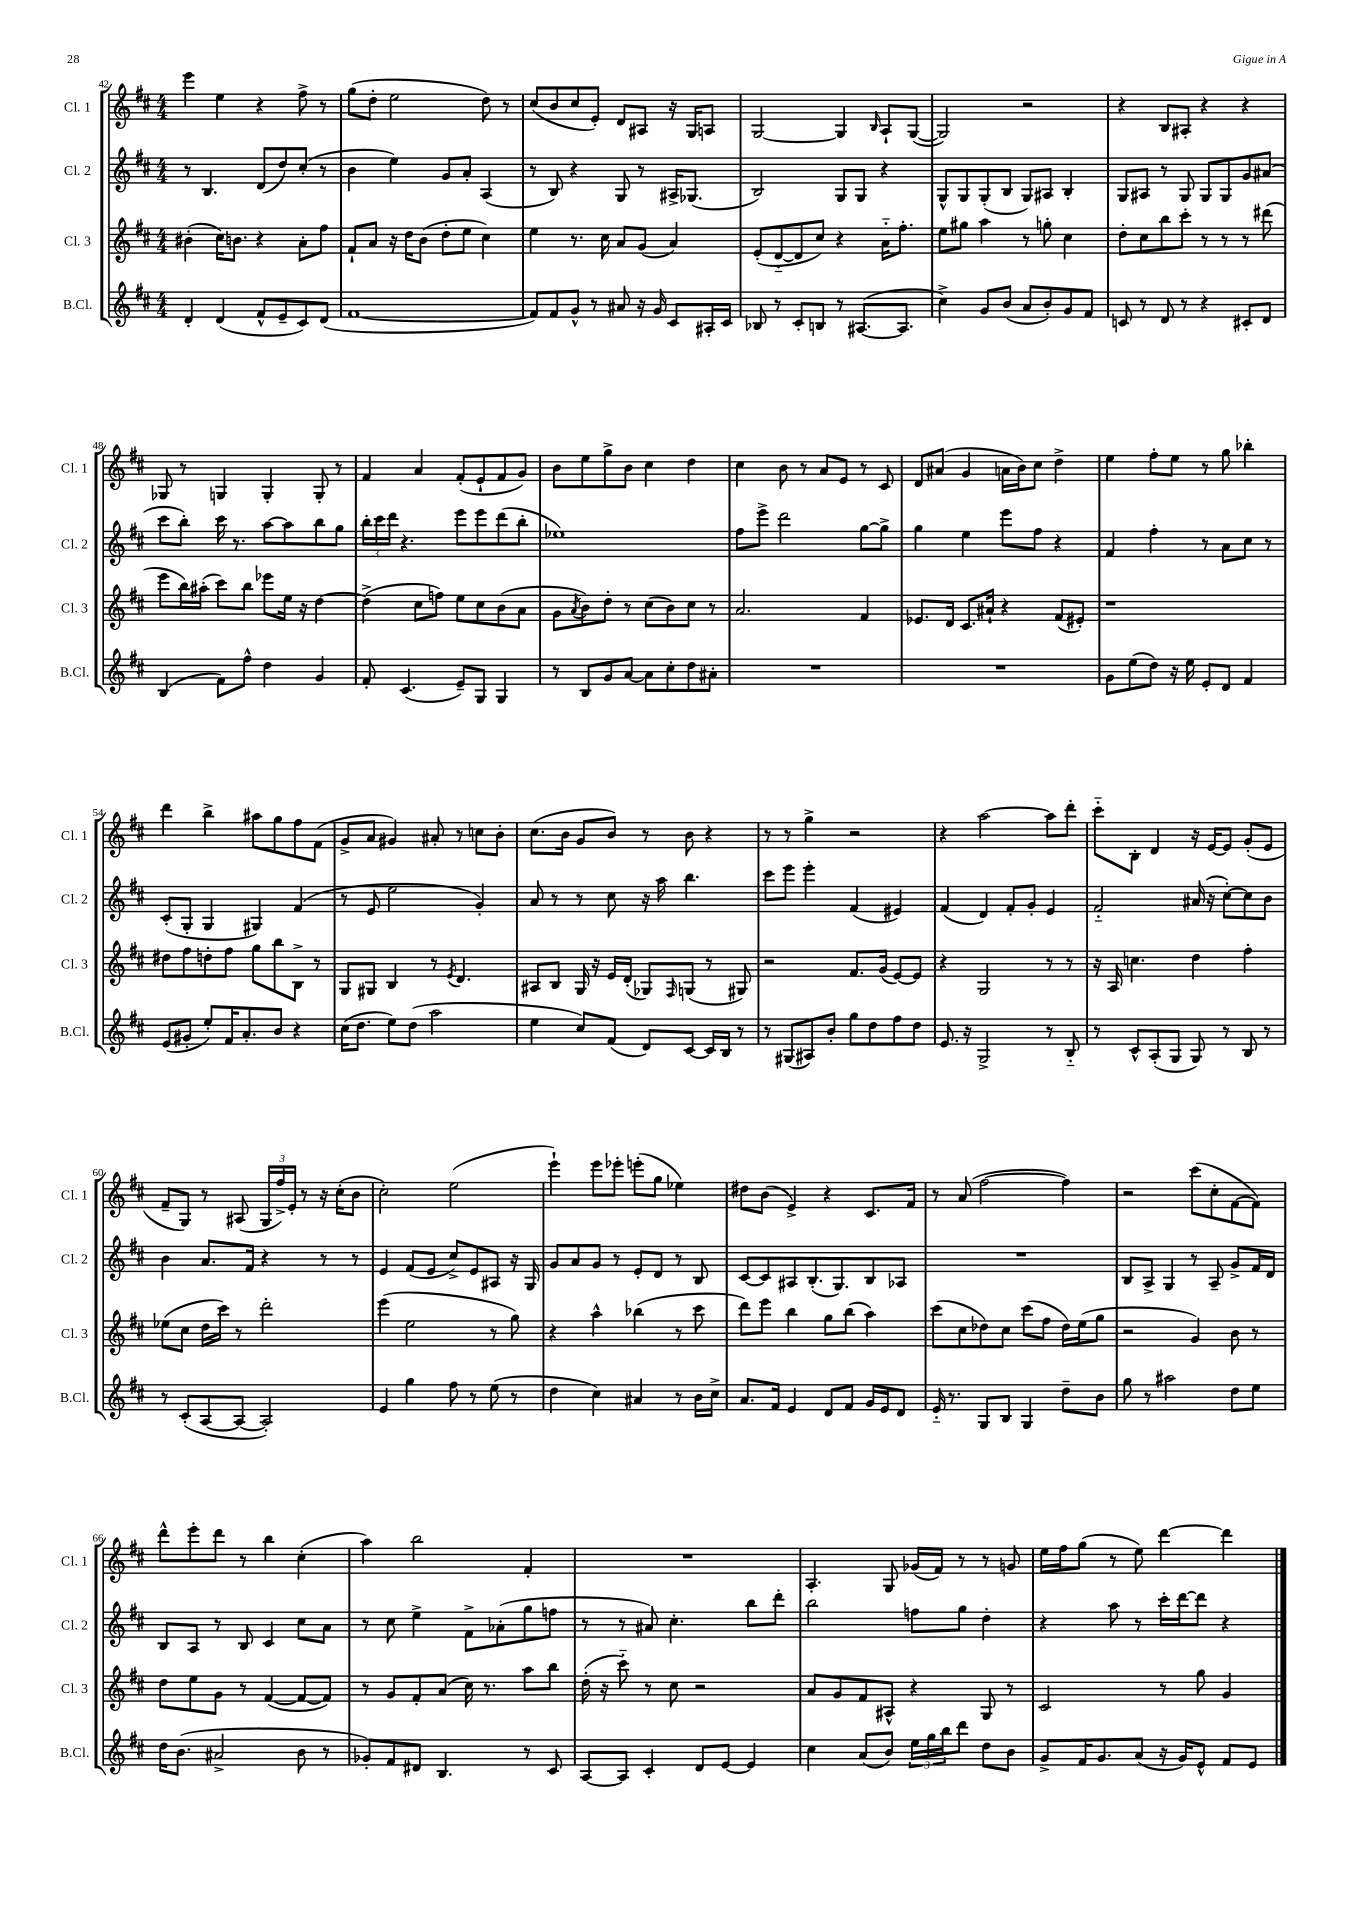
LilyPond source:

<<
\new StaffGroup <<
\new Staff = "s0" \with { instrumentName = "Cl. 1" shortInstrumentName = "Cl. 1" } {
    \clef treble \key d \major \numericTimeSignature \time 4/4
    e'''4 e''4 r4 fis''8-> r8 |
    g''8( d''8-. e''2 d''8) r8 |
    cis''8( b'8 cis''8 e'8-.) d'8 ais8 r16 g16 a8 |
    g2~ g4 \grace { b16 } a8-! g8~( |
    g2) r2 |
    r4 b8 ais8-. r4 r4 |
    ges8 r8 g4 g4-. g8-. r8 |
    fis'4 a'4 fis'8-.( e'8-! fis'8 g'8) |
    b'8 e''8 g''8-> b'8 cis''4 d''4 |
    cis''4 b'8 r8 a'8 e'8 r8 cis'8 |
    d'8 ais'8( g'4 a'16 b'16) cis''8 d''4-> |
    e''4 fis''8-. e''8 r8 g''8 bes''4-. |
    d'''4 b''4-> ais''8 g''8 fis''8 fis'8( |
    g'8-> a'8 gis'4) ais'8-. r8 c''8 b'8-. |
    cis''8.( b'16 g'8 b'8) r8 b'8 r4 |
    r8 r8 g''4-> r2 |
    r4 a''2~ a''8 d'''8-. |
    cis'''8-_ b8-. d'4 r16 e'16~ e'8 g'8-.( e'8 |
    fis'8-- g8) r8 ais8( \tuplet 3/2 { g16 fis''16->) e'16-. } r8 r16 cis''16-.( b'8 |
    cis''2-.) e''2( |
    e'''4-!) e'''8 ees'''8-. e'''8-.( g''8 ees''4) |
    dis''8 b'8( e'4->) r4 cis'8. fis'16 |
    r8 a'8( fis''2~ fis''4) |
    r2 cis'''8( cis''8-. fis'8~ fis'8) |
    d'''8-^ e'''8-. d'''8 r8 b''4 cis''4-.( |
    a''4) b''2 fis'4-. |
    R1 |
    a4.-. g8 ges'16( fis'16) r8 r8 g'8 |
    e''16 fis''16 g''8( r8 e''8) d'''4~ d'''4 \bar "|." |
}
\new Staff = "s1" \with { instrumentName = "Cl. 2" shortInstrumentName = "Cl. 2" } {
    \clef treble \key d \major \numericTimeSignature \time 4/4
    r8 b4. d'8( d''8) cis''8-.( r8 |
    b'4 e''4) g'8 a'8-. a4( |
    r8 b8) r4 g8 r8 ais16-> ges8.( |
    b2) g8 g8 r4 |
    g8-^ g8 g8-.( b8 g8) ais8 b4-. |
    g8 ais8 r8 g8 g8 g8 g'8 ais'8( |
    cis'''8 b''8-.) cis'''16 r8. a''8~ a''8 b''8 g''8 |
    \tuplet 3/2 { b''16-. cis'''16 d'''16 } r4. e'''8 e'''8 d'''8( b''8-. |
    ees''1) |
    fis''8 e'''8-> d'''2 g''8~ g''8-> |
    g''4 e''4 e'''8 fis''8 r4 |
    fis'4 fis''4-. r8 a'8 cis''8 r8 |
    cis'8-.( g8-. g4 gis4) fis'4( |
    r8 e'8 e''2 g'4-.) |
    a'8 r8 r8 cis''8 r16 a''16 b''4. |
    cis'''8 e'''8 e'''4-. fis'4( eis'4) |
    fis'4( d'4) fis'8-. g'8-. e'4 |
    fis'2-_ ais'16( r16 cis''8~-.) cis''8 b'8 |
    b'4 a'8. fis'16 r4 r8 r8 |
    e'4 fis'8( e'8 cis''8->) e'8 ais8 r16 g16 |
    g'8 a'8 g'8 r8 e'8-. d'8 r8 b8 |
    cis'8~ cis'8 ais8 b8.-.( g8.) b8 aes8 |
    R1 |
    b8 a8-> g4 r8 a8-- g'8-> fis'16 d'16 |
    b8 a8 r8 b8 cis'4 cis''8 a'8 |
    r8 cis''8 e''4-> fis'8-> aes'8-.( g''8 f''8 |
    r8 r8 ais'8) cis''4.-. b''8 d'''8-. |
    b''2 f''8 g''8 d''4-. |
    r4 a''8 r8 cis'''16-. d'''16~ d'''8 r4 \bar "|." |
}
\new Staff = "s2" \with { instrumentName = "Cl. 3" shortInstrumentName = "Cl. 3" } {
    \clef treble \key d \major \numericTimeSignature \time 4/4
    bis'4-.( cis''16) b'8. r4 a'8-. fis''8 |
    fis'8-! a'8 r16 d''16 b'8( d''8-. e''8 cis''4) |
    e''4 r8. cis''16 a'8 g'8( a'4) |
    e'8-.( d'8~-_ d'8 cis''8) r4 a'16-_ fis''8.-. |
    e''8 gis''8 a''4 r8 g''8-. cis''4 |
    d''8-. cis''8 b''8 cis'''8-. r8 r8 r8 dis'''8( |
    e'''8 b''16) ais''16-.( cis'''8) b''8 ees'''8 e''16 r16 d''4~ |
    d''4->( cis''8 f''8) e''8 cis''8 b'8( a'8 |
    g'8 \acciaccatura { a'8 } b'8) d''8-. r8 cis''8( b'8) cis''8 r8 |
    a'2. fis'4 |
    ees'8. d'16 cis'8. ais'16-! r4 fis'8( eis'8-.) |
    r1 |
    dis''8 fis''8 d''8-. fis''8 g''8 b''8 b8-> r8 |
    g8 gis8 b4 r8 \acciaccatura { e'8 } d'4. |
    ais8 b8 g16 r16 e'16 d'16-.( ges8) \grace { fis16 } g8( r8 gis8) |
    r2 fis'8. g'16( e'8~) e'8 |
    r4 g2 r8 r8 |
    r16 a16 c''4. d''4 fis''4-. |
    ees''8( cis''8 d''16 cis'''16) r8 d'''2-. |
    e'''4( e''2 r8 g''8) |
    r4 a''4-^ bes''4( r8 cis'''8 |
    d'''8) e'''8 b''4 g''8 b''8( a''4) |
    cis'''8( cis''8 des''8) cis''8 cis'''8( fis''8 des''16) e''16( g''8 |
    r2 g'4) b'8 r8 |
    d''8 e''8 g'8 r8 fis'4~( fis'8~ fis'8) |
    r8 g'8 fis'8-. a'8( cis''16) r8. a''8 b''8 |
    d''16-.( r16 cis'''8-_) r8 cis''8 r2 |
    a'8 g'8 fis'8 ais8-^ r4 g8 r8 |
    cis'2 r8 g''8 g'4 \bar "|." |
}
\new Staff = "s3" \with { instrumentName = "B.Cl." shortInstrumentName = "B.Cl." } {
    \clef treble \key d \major \numericTimeSignature \time 4/4
    d'4-. d'4( fis'8-^ e'8-- cis'8) d'8( |
    fis'1~ |
    fis'8) fis'8 g'8-^ r8 ais'8 r16 g'16 cis'8 ais16-. cis'16 |
    bes8 r8 cis'8-. b8 r8 ais8.~( ais8. |
    cis''4->) g'8 b'8( a'8 b'8-.) g'8 fis'8 |
    c'8 r8 d'8 r8 r4 cis'8-. d'8 |
    b4( fis'8) fis''8-^ d''4 g'4 |
    fis'8-. cis'4.( e'8--) g8 g4 |
    r8 b8 g'8 a'8~ a'8 cis''8-. d''8 ais'8-. |
    R1 |
    R1 |
    g'8 e''8( d''8) r16 e''16 e'8-. d'8 fis'4 |
    e'8( gis'8-. e''8-.) fis'16 a'8.-. b'8 r4 |
    cis''16( d''8. e''8) d''8( a''2 |
    e''4 cis''8) fis'8( d'8) cis'8~ cis'16 b16 r8 |
    r8 gis8( ais8) b'8-. g''8 d''8 fis''8 d''8 |
    e'8. r16 g2-> r8 b8-_ |
    r8 cis'8-^ a8-.( g8 g8) r8 b8 r8 |
    r8 cis'8-.( a8~ a8~ a2-.) |
    e'4 g''4 fis''8 r8 e''8( r8 |
    d''4 cis''4) ais'4 r8 b'16 cis''16-> |
    a'8. fis'16 e'4 d'8 fis'8 g'16 e'16 d'8 |
    e'16-_ r8. g8 b8 g4 d''8-- b'8 |
    g''8 r8 ais''2 d''8 e''8 |
    d''16 b'8.( ais'2-> b'8 r8 |
    ges'8-.) fis'8 dis'8 b4. r8 cis'8 |
    a8~ a8 cis'4-. d'8 e'8~ e'4 |
    cis''4 a'8( b'8) \tuplet 3/2 { e''16 g''16 b''16 } d'''8 d''8 b'8 |
    g'8-> fis'16 g'8. a'8( r16 g'16) e'8-^ fis'8 e'8 \bar "|." |
}
>>
>>
\layout { \context { \Score currentBarNumber = #42 } }
